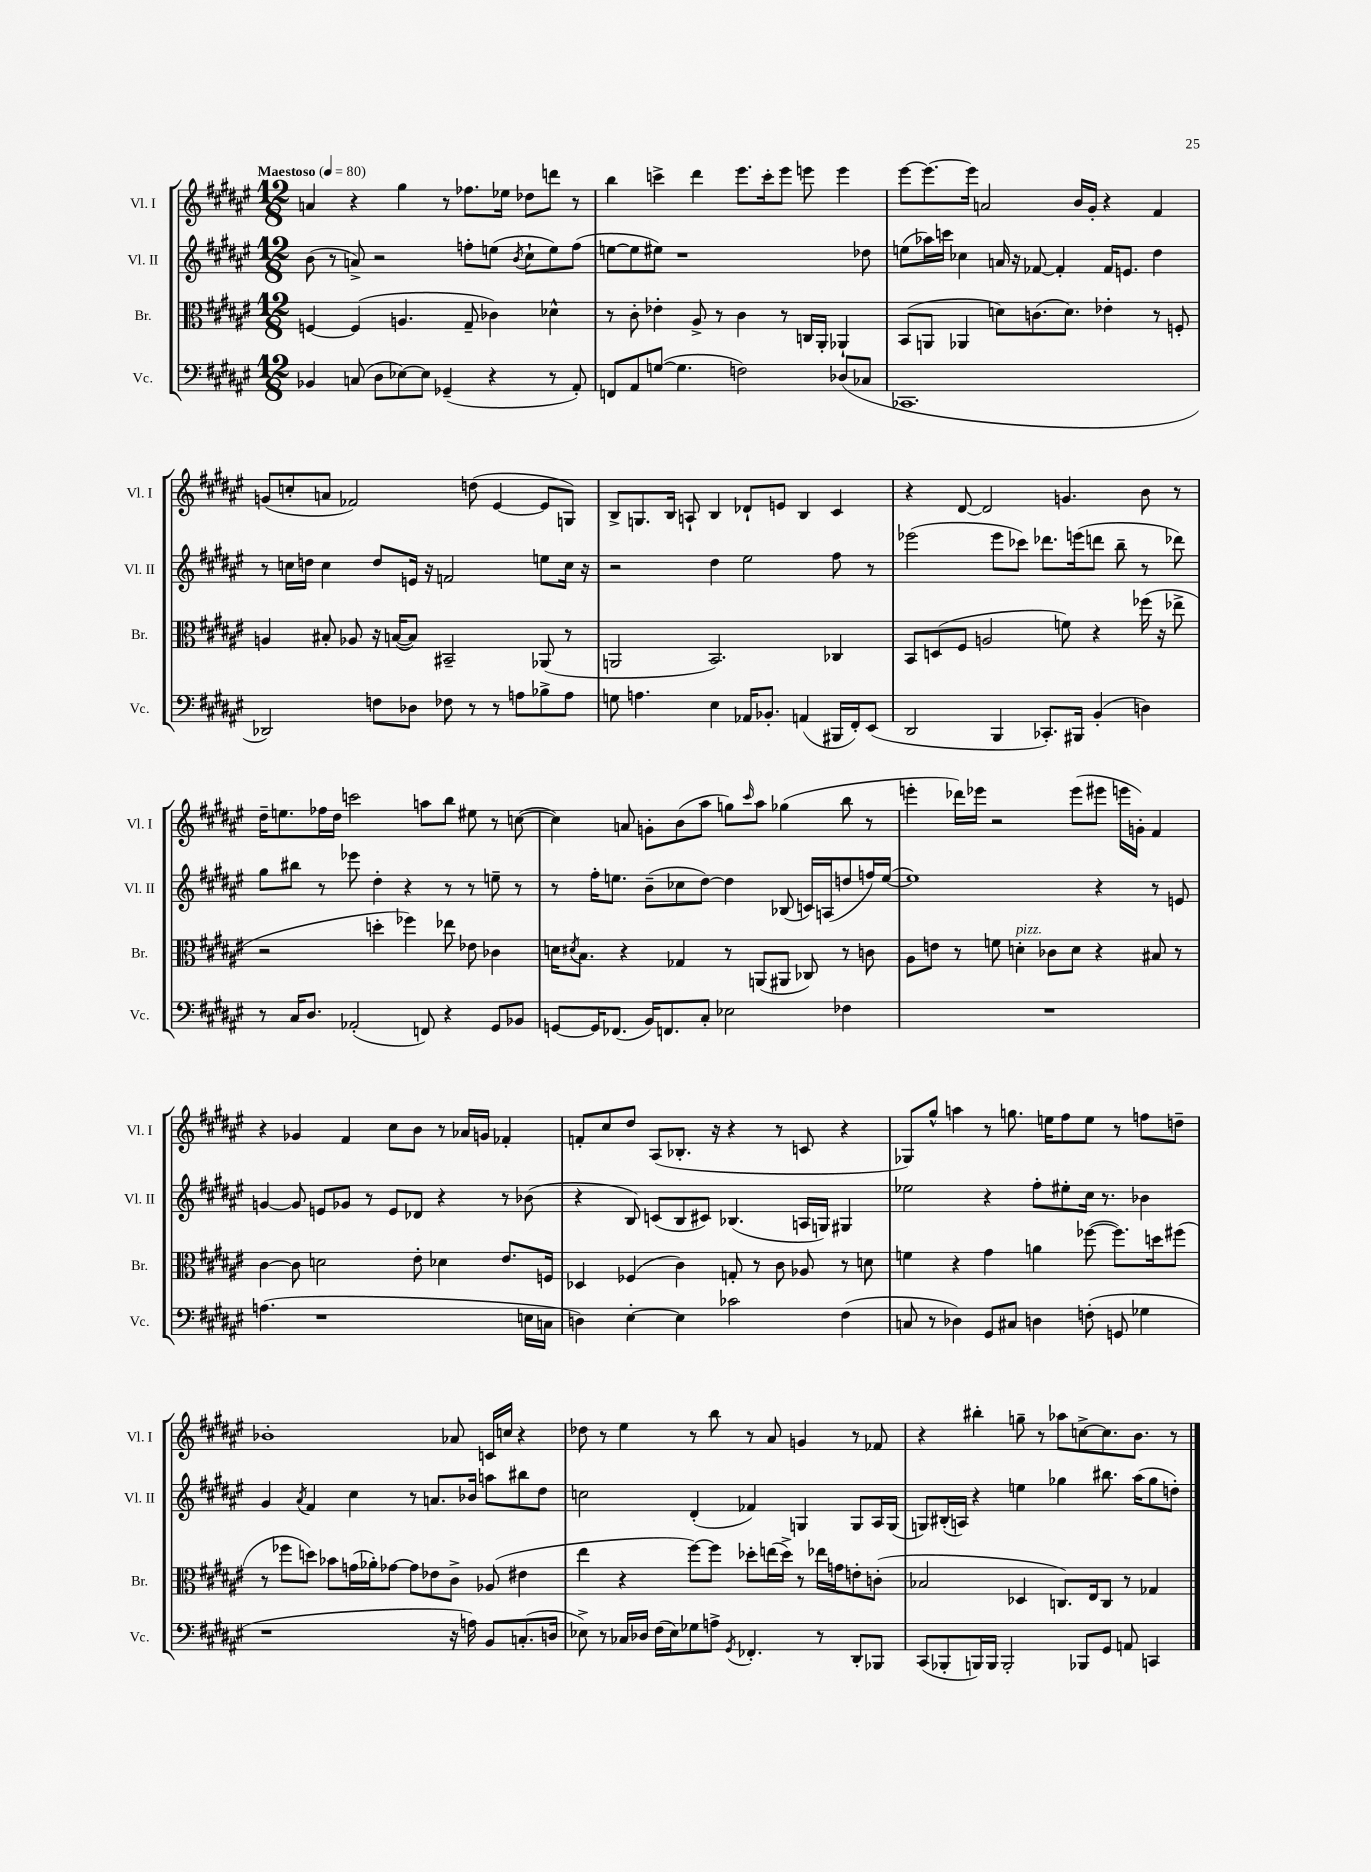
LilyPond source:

<<
\new StaffGroup <<
\new Staff = "s0" \with { instrumentName = "Vl. I" shortInstrumentName = "Vl. I" } {
    \clef treble \key fis \major \numericTimeSignature \time 12/8 \tempo "Maestoso" 4 = 80
    a'4 r4 gis''4 r8 fes''8. ees''16 des''8 d'''8 r8 |
    b''4 c'''4-> dis'''4 eis'''8. c'''16-. eis'''8 e'''8 e'''4 |
    eis'''8~ eis'''8.~ eis'''16 a'2 b'16 gis'16-. r4 fis'4 |
    g'8( c''8-. a'8 fes'2) d''8( eis'4~ eis'8 g8) |
    b8-> g8. b16 a8-! b4 des'8-! e'8 b4 cis'4 |
    r4 dis'8~ dis'2 g'4. b'8 r8 |
    dis''16-- e''8. fes''16 dis''16 c'''2 a''8 b''8 eis''8 r8 c''8~( |
    c''4) a'8 g'8-. b'8( ais''8 g''8) \grace { cis'''16 } ais''8 ges''4( b''8 r8 |
    e'''4-. des'''16) ees'''16 r2 ees'''8( eis'''8 e'''16 g'16-.) fis'4 |
    r4 ges'4 fis'4 cis''8 b'8 r8 aes'16 g'16 fes'4-. |
    f'8-. cis''8 dis''8 ais8( bes8.-. r16 r4 r8 c'8 r4 |
    ges8) gis''8-^ a''4 r8 g''8. e''16 fis''8 e''8 r8 f''8 d''8-- |
    bes'1-. aes'8 c'16 c''16 r4 |
    des''8 r8 eis''4 r8 b''8 r8 ais'8 g'4 r8 fes'8 |
    r4 bis''4-. g''8-- r8 aes''8 c''8~-> c''8. b'8. r8 \bar "|." |
}
\new Staff = "s1" \with { instrumentName = "Vl. II" shortInstrumentName = "Vl. II" } {
    \clef treble \key fis \major \numericTimeSignature \time 12/8
    b'8( r8 a'8->) r2 f''8-. e''8( \acciaccatura { b'8 } cis''8-! e''8) f''8( |
    e''8~ e''8 eis''8) r1 des''8 |
    e''8( aes''16) c'''16 ces''4 a'16 r16 fes'8~ fes'4-. fes'16 e'8. dis''4 |
    r8 c''16 d''16 c''4 d''8 e'16 r16 f'2 e''8 c''16 r16 |
    r2 dis''4 eis''2 fis''8 r8 |
    ees'''2( ees'''8 ces'''8) des'''8. e'''16( d'''8 b''8-- r8 des'''8) |
    gis''8 bis''8 r8 ees'''8 dis''4-. r4 r8 r8 e''8-- r8 |
    r8 fis''16-. e''8. b'8--( ces''8 dis''8~) dis''4 bes8( c'16) a16( d''8 f''16) e''16~( |
    e''1) r4 r8 e'8 |
    g'4~ g'8 e'8 ges'8 r8 e'8 des'8 r4 r8 bes'8( |
    r4 b8) c'8( b8 cis'8) bes4.( a16 g16) gis4 |
    ees''2 r4 fis''8-. eis''8-. cis''16 r8. bes'4 |
    gis'4 \acciaccatura { ais'8 } fis'4 cis''4 r8 a'8. bes'16 a''8 bis''8 dis''8 |
    c''2 dis'4-.( fes'4) g4 g8 ais16 g16( |
    g8) bis16-.( a16) r4 e''4 ges''4 bis''8. ais''16( ges''8 d''8-.) \bar "|." |
}
\new Staff = "s2" \with { instrumentName = "Br." shortInstrumentName = "Br." } {
    \clef alto \key fis \major \numericTimeSignature \time 12/8
    f4~ f4( a4. gis8-- ces'4) des'4-^ |
    r8 cis'8-. ees'4-. ais8-> r8 cis'4 r8 c16 ais,16-. aes,4-! |
    b,8( a,8 aes,4 d'8) c'8.( d'8.) ees'4-. r8 f8-. |
    a4 bis8-. aes8 r16 b16~( b8) bis,2-- aes,8( r8 |
    a,2 b,2.) ces4 |
    b,8 d8( fis8 a2 f'8) r4 fes''16( r16 ees''8-> |
    r2 d''4-. fes''4) ees''8 ees'8 ces'4 |
    d'16 \acciaccatura { dis'8 } b8. r4 ges4 r8 a,8( ais,8 ces8) r8 c'8 |
    ais8 e'8 r8 f'8 d'4-.^\markup { \italic "pizz." } ces'8 d'8 r4 bis8 r8 |
    cis'4~ cis'8 d'2 eis'8-. des'4 eis'8. f16 |
    des4 fes4( cis'4) g8-. r8 cis'8 aes8 r8 d'8 |
    f'4 r4 gis'4 a'4 fes''8~( fes''8.) d''16 fis''8( |
    r8 fes''8 d''8) bes'8 g'16( aes'16-.) ges'8~ ges'8 ees'8 cis'8-> aes8( eis'4 |
    eis''4 r4 fis''8~) fis''8 des''8-. e''16( des''16->) r8 ees''16 g'16 e'8-. c'8-.( |
    bes2 des4 c8.) eis16 c8 r8 ges4 \bar "|." |
}
\new Staff = "s3" \with { instrumentName = "Vc." shortInstrumentName = "Vc." } {
    \clef bass \key fis \major \numericTimeSignature \time 12/8
    bes,4 c8( dis8 ees8~) ees8 ges,4--( r4 r8 ais,8-.) |
    f,8 ais,8 g8~( g4. f2) des8( ces8 |
    ces,1. |
    des,2) f8 des8 fes8 r8 r8 a8 bes8-> a8 |
    g8 a4. eis4 aes,16 bes,8.-. a,4( bis,,16 fis,16-.) eis,8( |
    dis,2 b,,4 ces,8.-.) bis,,16 b,4-.( d4) |
    r8 cis16 dis8. aes,2-.( f,8) r4 gis,8 bes,8 |
    g,8~ g,16 fes,8.( b,16) f,8. cis8-. ees2 fes4 |
    R1. |
    a4.( r1 e16 c16 |
    d4) eis4~-. eis4 ces'2 fis4( |
    c8 r8 des4) gis,8 cis8 d4 f8-.( g,8 ges4 |
    r1 r16 a16) b,8 c8.-.( d16 |
    ees8->) r8 ces16 des16 fis16( ees16) ges8 a8-> \acciaccatura { gis,8 } fes,4.-. r8 dis,8-. bes,,8 |
    cis,8( bes,,8-. b,,16) b,,16 b,,2-. bes,,8 gis,8 a,8 c,4 \bar "|." |
}
>>
>>
\layout { \context { \Score \remove "Bar_number_engraver" } }
